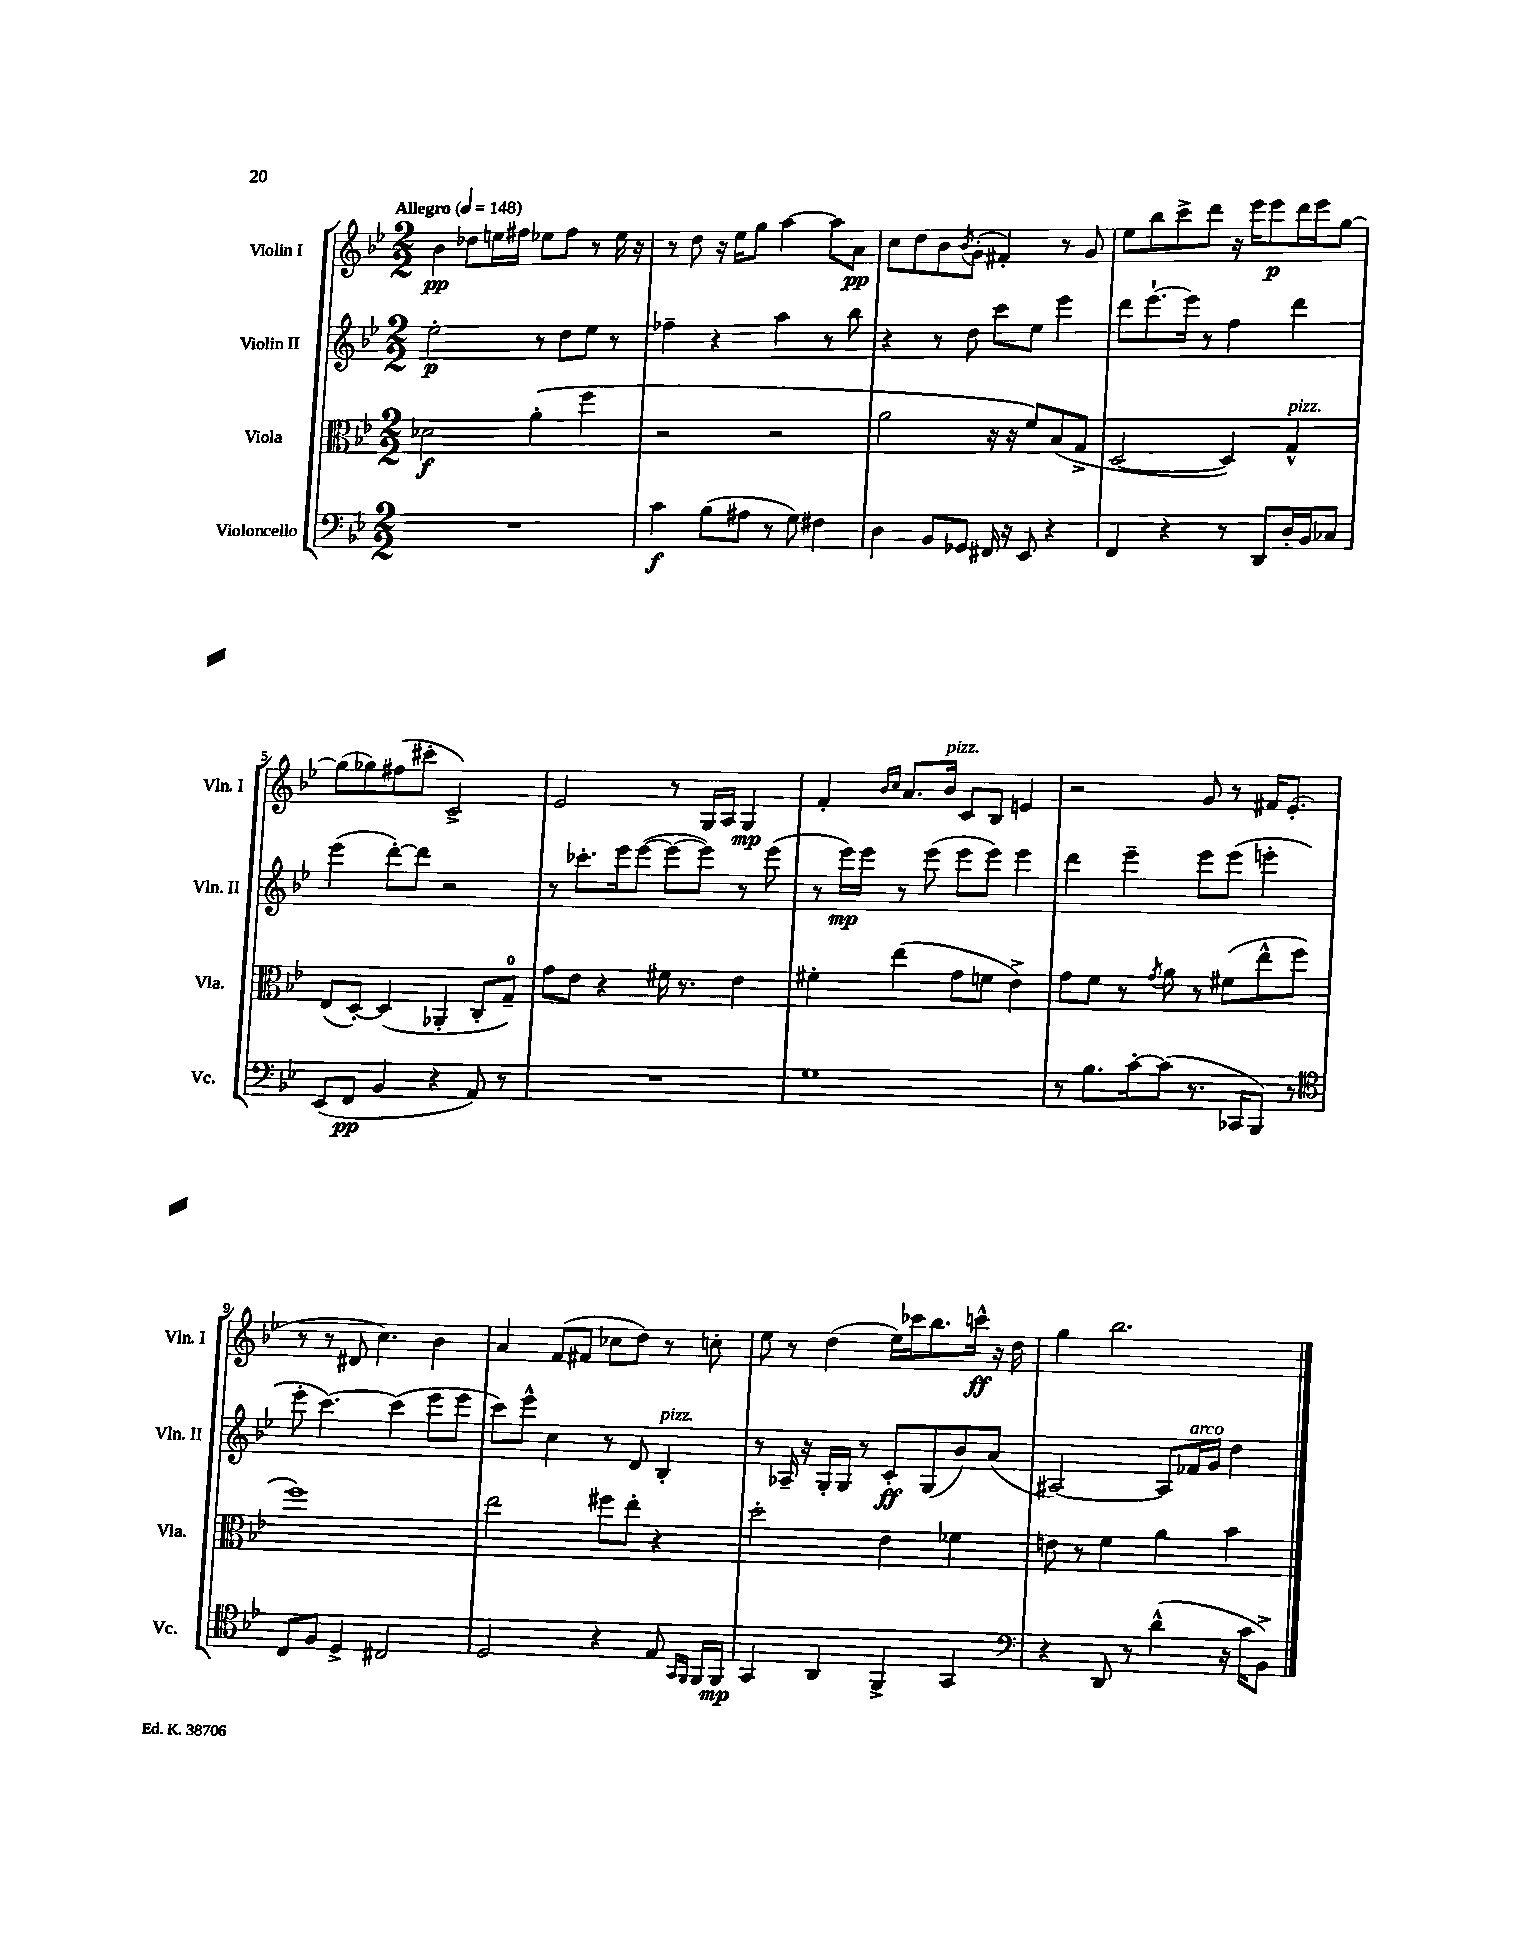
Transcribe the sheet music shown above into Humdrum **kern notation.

**kern	**kern	**kern	**kern
*staff4	*staff3	*staff2	*staff1
*clefF4	*clefC3	*clefG2	*clefG2
*k[b-e-]	*k[b-e-]	*k[b-e-]	*k[b-e-]
*M2/2	*M2/2	*M2/2	*M2/2
*MM148	*MM148	*MM148	*MM148
1r	2d-	2ee-'	4b-
.	.	.	8dd-
.	.	.	16ee
.	.	.	16ff#
.	(4a'	8r	8ee-
.	.	8dd	8ff#
.	4ff	8ee-	8r
.	.	8r	16ee-
.	.	.	16r
=	=	=	=
4c	2r	4ff-~	8r
.	.	.	8dd
(8B-	.	4r	16r
.	.	.	16ee-
8A#	.	.	8gg
8r	2r	4aa	[4aa
8G)	.	.	.
4F#	.	8r	8aa]
.	.	8bb-	8a
=	=	=	=
4D	2a	4r	8cc
.	.	.	8dd
8BB-	.	8r	8b-
.	.	.	8qb-
8GG-	.	8dd	(8g'
16FF#	16r	8ccc	4f#')
16r	16r	.	.
8EE-	8f)	8ee-	.
4r	(8B-	4eee-	8r
.	8G^	.	8g
=	=	=	=
4FF	[2D	8ddd	8ee-
.	.	[8.eee-`	8bb-
4r	.	.	8ccc^
.	.	16eee-]	.
.	.	8r	8ddd
8r	4D])	4ff	16r
.	.	.	16eee-
8DD	.	.	8eee-
16D'	4G^^	4ddd	16ddd
16BB-	.	.	16eee-
8C-	.	.	[8gg
=	=	=	=
(8EE-	(8E-	(4eee-	(8gg]
8FF	[8D')	.	8gg-)
4BB-	(4D]	[8ddd')	(8ff#
.	.	8ddd]	8ccc#'
4r	4AA-'	2r	2c^)
8AA)	8C'	.	.
8r	8G~)	.	.
=	=	=	=
1r	8g	8r	2e-
.	8e-	8.ccc-'	.
.	4r	.	.
.	.	16eee-	.
.	.	([8eee-	.
.	16f#	8eee-_	8r
.	8.r	.	.
.	.	8eee-])	16G
.	.	.	16A
.	4e-	8r	4G
.	.	(8eee-	.
=	=	=	=
1G	4f#'	8r	4f'
.	.	16eee-)	.
.	.	16eee-	.
.	.	.	16qqb-
.	.	.	16qqcc
.	(4ee-	8r	8.a
.	.	(8eee-	.
.	.	.	16b-
.	8g	8eee-	8c
.	8f	8eee-)	8B-
.	4e-^)	4eee-	4e
=	=	=	=
8r	8g	4ddd	2r
8.B-	8f	.	.
.	8r	4eee-~	.
[16c'	.	.	.
.	8qg	.	.
(8c]	8a	.	.
8.r	8r	8eee-	8g
.	(8f#	(8eee-	8r
16CC-	.	.	.
8BBB-)	8ee-^^	4eee'	16f#
.	.	.	(8.e-'
8r	8ff	.	.
=	=	=	=
*clefC4	*	*	*
8C	1ff)	8eee-'	8r
8F	.	[4.ccc)	8r
4D^	.	.	8d#
.	.	.	4.cc)
2C#	.	(4ccc]	.
.	.	8eee-	4b-
.	.	8eee-	.
=	=	=	=
2D	2ee-	8ccc)	4a
.	.	8eee-^^	.
.	.	4cc	(8f
.	.	.	8f#
4r	8ff#	8r	8cc-
.	8ee-'	8d	8dd)
8E-	4r	4B-'	8r
16qqGG	.	.	.
16qqFF	.	.	.
16FF	.	.	8cc'
16FF	.	.	.
=	=	=	=
4GG	2dd'	8r	8ee-
.	.	16A-~	8r
.	.	16r	.
4AA	.	16G'	(4dd
.	.	16G	.
.	.	8r	.
4FF^	4e-	8c'	16ee-)
.	.	.	16ccc-
.	.	(8G	8.bb-
4GG	4f-	8b-)	.
.	.	.	16ccc^^
.	.	(8a	16r
.	.	.	16dd
=	=	=	=
*clefF4	*	*	*
4r	8e	[2A#)	4gg
.	8r	.	.
8DD	4f	.	2.bb-
8r	.	.	.
(4d^^	4a	8A#]	.
.	.	16f-	.
.	.	16g	.
16r	4b-	4dd	.
16c	.	.	.
8BB-^)	.	.	.
==	==	==	==
*-	*-	*-	*-
